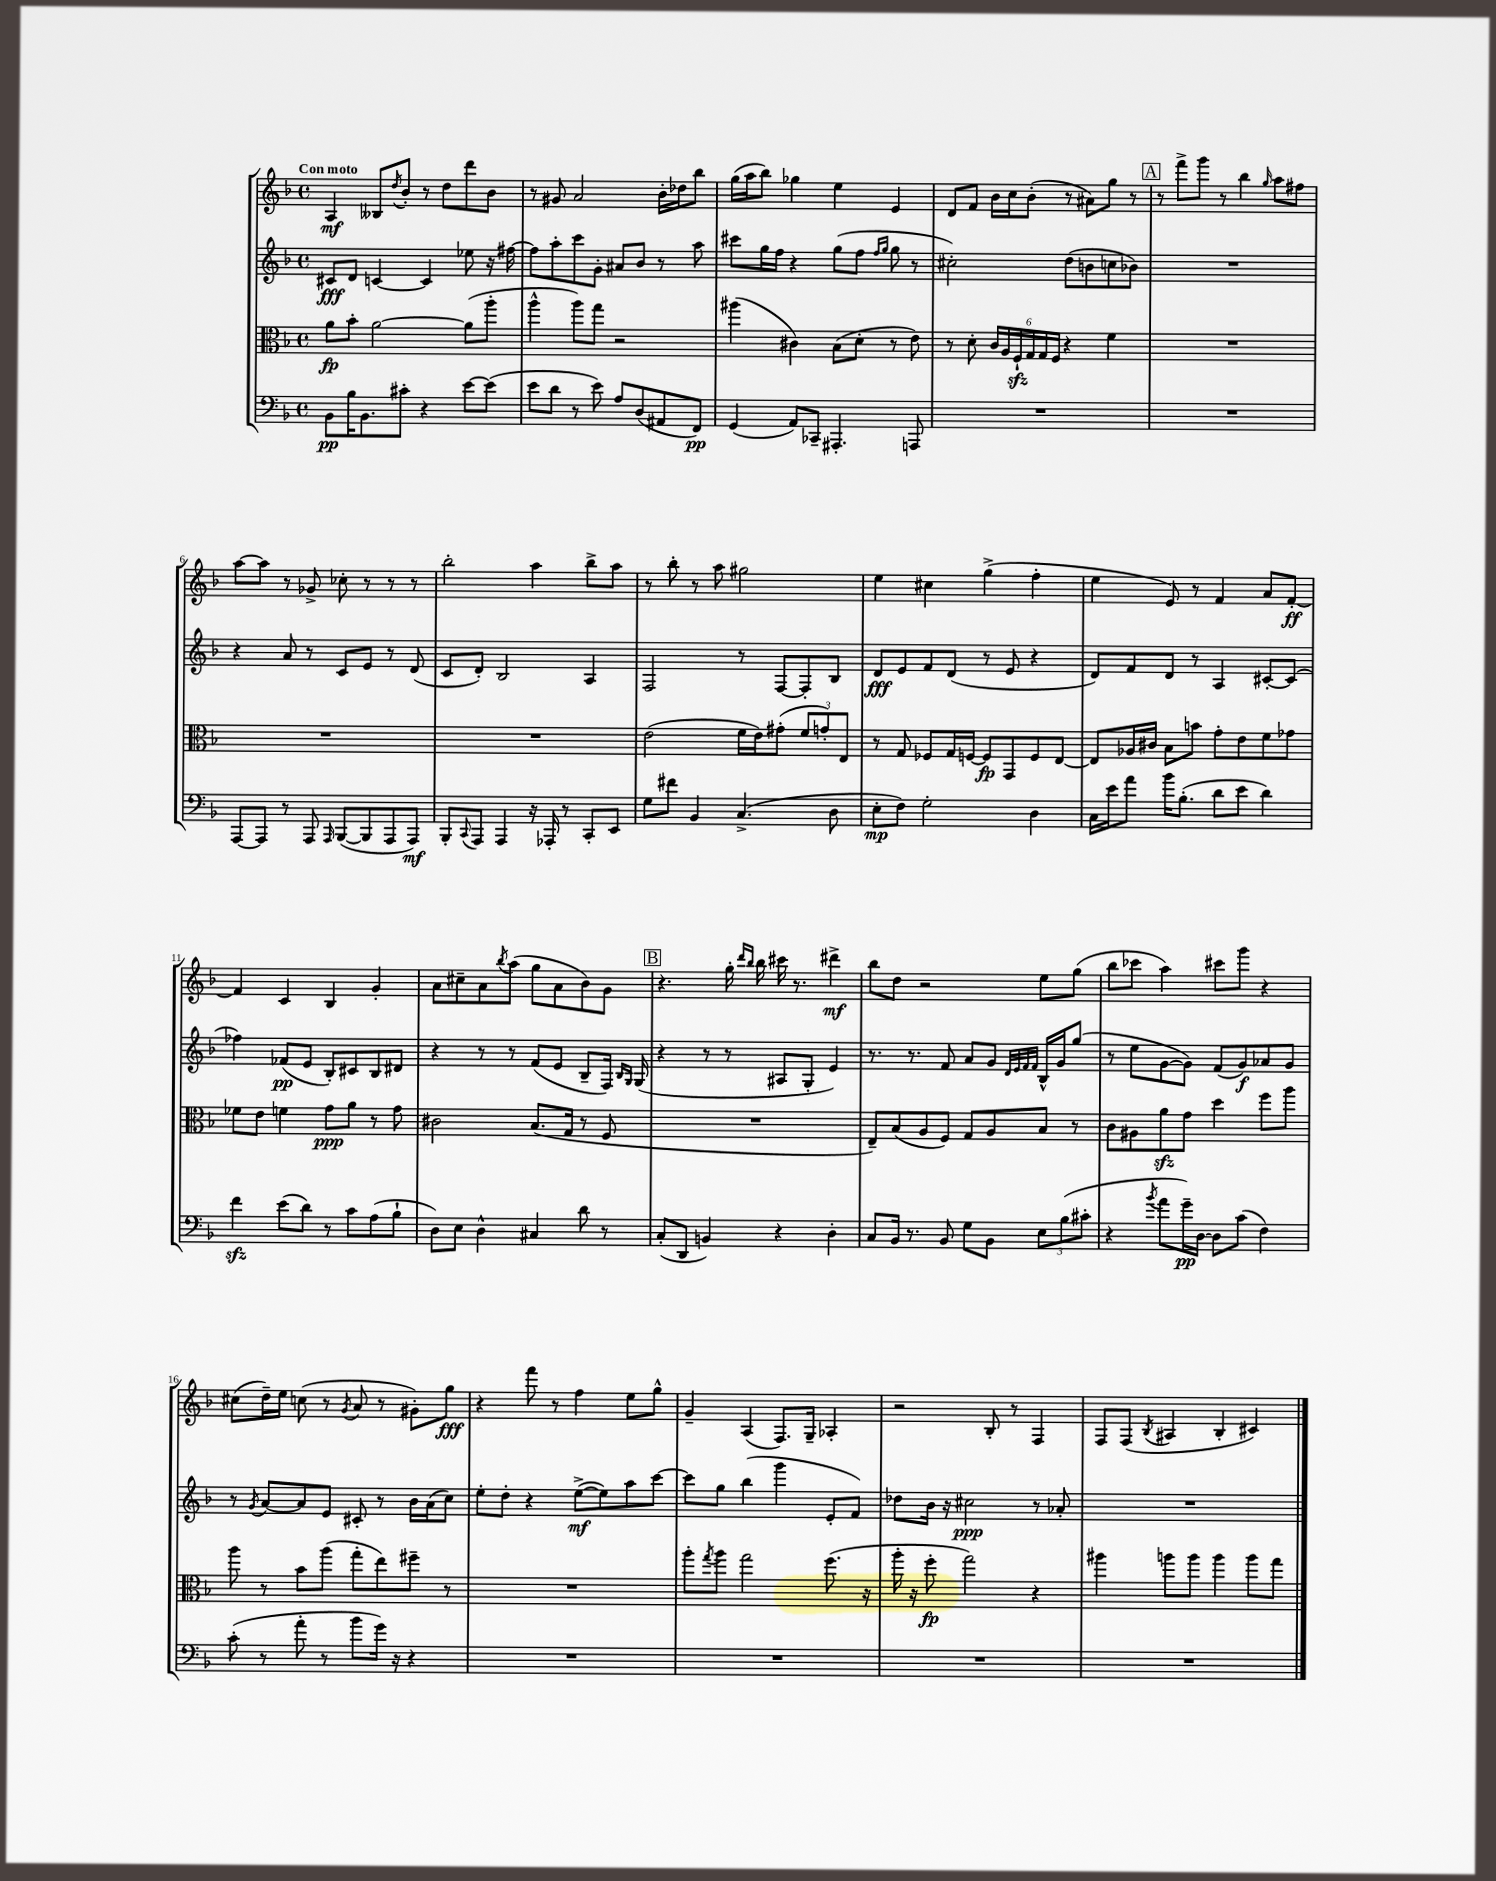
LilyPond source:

<<
\new StaffGroup <<
\new Staff = "s0" {
    \clef treble \key f \major \defaultTimeSignature \time 4/4 \tempo "Con moto"
    a4\mf beses8 \acciaccatura { d''8 } bes'8-. r8 d''8 d'''8 bes'8 |
    r8 gis'8 a'2 bes'16-. des''16 bes''8 |
    g''16( a''16 bes''8) ges''4 e''4 e'4 |
    d'8 f'8 bes'16 c''16 bes'8-.( r8 ais'8) g''8 r8 |
    \mark \markup { \box "A" } r8 f'''8-> g'''8 r8 bes''4 \grace { g''16 } a''8 fis''8 |
    a''8~ a''8 r8 ges'8-> ces''8-. r8 r8 r8 |
    bes''2-. a''4 bes''8-> a''8 |
    r8 bes''8-. r8 a''8 gis''2 |
    e''4 cis''4 g''4->( f''4-. |
    e''4 e'8) r8 f'4 a'8 f'8~-.\ff |
    f'4 c'4 bes4 g'4-. |
    a'8 cis''8-- a'8 \acciaccatura { bes''8 } a''8( g''8 a'8 bes'8) g'8 |
    \mark \markup { \box "B" } r4. g''16-. \grace { d'''16 bes''16 } bes''16 cis'''16 r8. dis'''4->\mf |
    bes''8 d''8 r2 e''8 g''8( |
    bes''8 ces'''8 a''4) cis'''8 g'''8 r4 |
    cis''8( d''16--) e''16 c''8( r8 \acciaccatura { g'8 } a'8 r8 gis'8-.) g''8\fff |
    r4 f'''8 r8 f''4 e''8 g''8-^ |
    g'4-- a4( f8.) g16-- aes4-. |
    r2 bes8-. r8 f4 |
    f8 f8( \acciaccatura { bes8 } ais4 bes4-. cis'4) \bar "|." |
}
\new Staff = "s1" {
    \clef treble \key f \major \defaultTimeSignature \time 4/4
    cis'8\fff d'8 c'4~ c'4 ees''8 r16 fis''16~ |
    fis''8 a''8-. c'''8 g'8-. ais'8 bes'8 r8 a''8 |
    cis'''8 g''16 f''16 r4 g''8( f''8 \grace { f''16 g''16 } g''8 r8 |
    cis''2-.) d''8( b'8 c''8 bes'8) |
    \mark \markup { \box "A" } R1 |
    r4 a'8 r8 c'8 e'8 r8 d'8( |
    c'8 d'8-.) bes2 a4 |
    f2 r8 f8~ f8-. bes8 |
    d'8\fff e'8 f'8 d'8( r8 e'8 r4 |
    d'8) f'8 d'8 r8 a4 cis'8~-. cis'8( |
    fes''4) fes'8\pp( e'8 bes8-.) cis'8 bes8 dis'8 |
    r4 r8 r8 f'8( e'8 bes8-- f16) \grace { bes16 g16 } g16( |
    \mark \markup { \box "B" } r4 r8 r8 ais8 g8-. e'4) |
    r8. r8. f'8 a'8 g'8 \grace { d'32 e'32 f'32 f'32 } bes16-^ g'16 g''8( |
    r8 e''8 g'8~ g'8) f'8( g'8\f) aes'8 g'8 |
    r8 \acciaccatura { g'8 } a'8~ a'8 e'8 cis'8-. r8 bes'16 a'16( c''8) |
    e''8-. d''8-. r4 e''8~->\mf( e''8) a''8 c'''8~ |
    c'''8 g''8 bes''4( g'''4 e'8-. f'8) |
    des''8 bes'16 r16 cis''2\ppp r8 aes'8-. |
    R1 \bar "|." |
}
\new Staff = "s2" {
    \clef alto \key f \major \defaultTimeSignature \time 4/4
    a'8\fp bes'8-. a'2~ a'8( a''8-. |
    a''4-^ a''8) g''8 r2 |
    ais''4( cis'4) bes8( d'8-. r8 e'8) |
    r8 d'8-. \tuplet 6/4 { c'16 a16 f16-!\sfz g16 g16 f16 } r4 f'4 |
    \mark \markup { \box "A" } R1 |
    R1 |
    R1 |
    e'2( f'16 e'16) gis'8-.( \tuplet 3/2 { f'8 g'8-.) e8 } |
    r8 g8 fes8 g16 f16~ f8\fp g,8 f8 e8~ |
    e8 aes16 cis'16 bes8 b'8 g'8-. e'8 f'8 ges'8 |
    fes'8 e'8 f'4 g'8\ppp a'8 r8 g'8 |
    cis'2 bes8.( g16 r8 f8 |
    \mark \markup { \box "B" } R1 |
    e8--) bes8( a8 f8) g8 a8 bes8 r8 |
    c'8 ais8 a'8\sfz g'8 d''4 f''8 a''8 |
    a''8 r8 bes'8 a''8( g''8-. e''8) fis''8-- r8 |
    R1 |
    a''8-. \acciaccatura { g''8 } a''8 g''2 f''8.( r16 |
    a''16-. r16 f''8-.\fp g''2) r4 |
    ais''4 a''8 a''8 a''4 a''8 g''8 \bar "|." |
}
\new Staff = "s3" {
    \clef bass \key f \major \defaultTimeSignature \time 4/4
    bes,8\pp bes16 bes,8. cis'8-. r4 e'8~ e'8( |
    e'8 d'8 r8 e'8) a8 d8( ais,8 f,8\pp) |
    g,4( a,8) ces,8-- ais,,4.-. a,,8 |
    R1 |
    \mark \markup { \box "A" } R1 |
    a,,8~ a,,8 r8 a,,8 \grace { a,,16 } bes,,8~( bes,,8 a,,8 a,,8\mf) |
    bes,,8-. \appoggiatura { c,8 } a,,8 a,,4 r16 aes,,16-. r8 c,8-. e,8 |
    g8 fis'8 bes,4 c4.->( d8 |
    e8-.\mp f8) g2-. d4 |
    c16 e'16 a'8 bes'16 bes8.-.( d'8 e'8 d'4) |
    f'4\sfz e'8( d'8) r8 c'8 a8( bes8-! |
    d8) e8 d4-^ cis4 d'8 r8 |
    \mark \markup { \box "B" } c8-.( d,8 b,4) r4 d4-. |
    c8 bes,16 r8. bes,8 g8 bes,8 \tuplet 3/2 { e8 bes8( cis'8-. } |
    r4 \acciaccatura { bes'8 } a'8 g'16--\pp) d16~ d8 c'8( f4) |
    c'8-.( r8 a'8-. r8 bes'8 g'16) r16 r4 |
    R1 |
    R1 |
    R1 |
    R1 \bar "|." |
}
>>
>>
